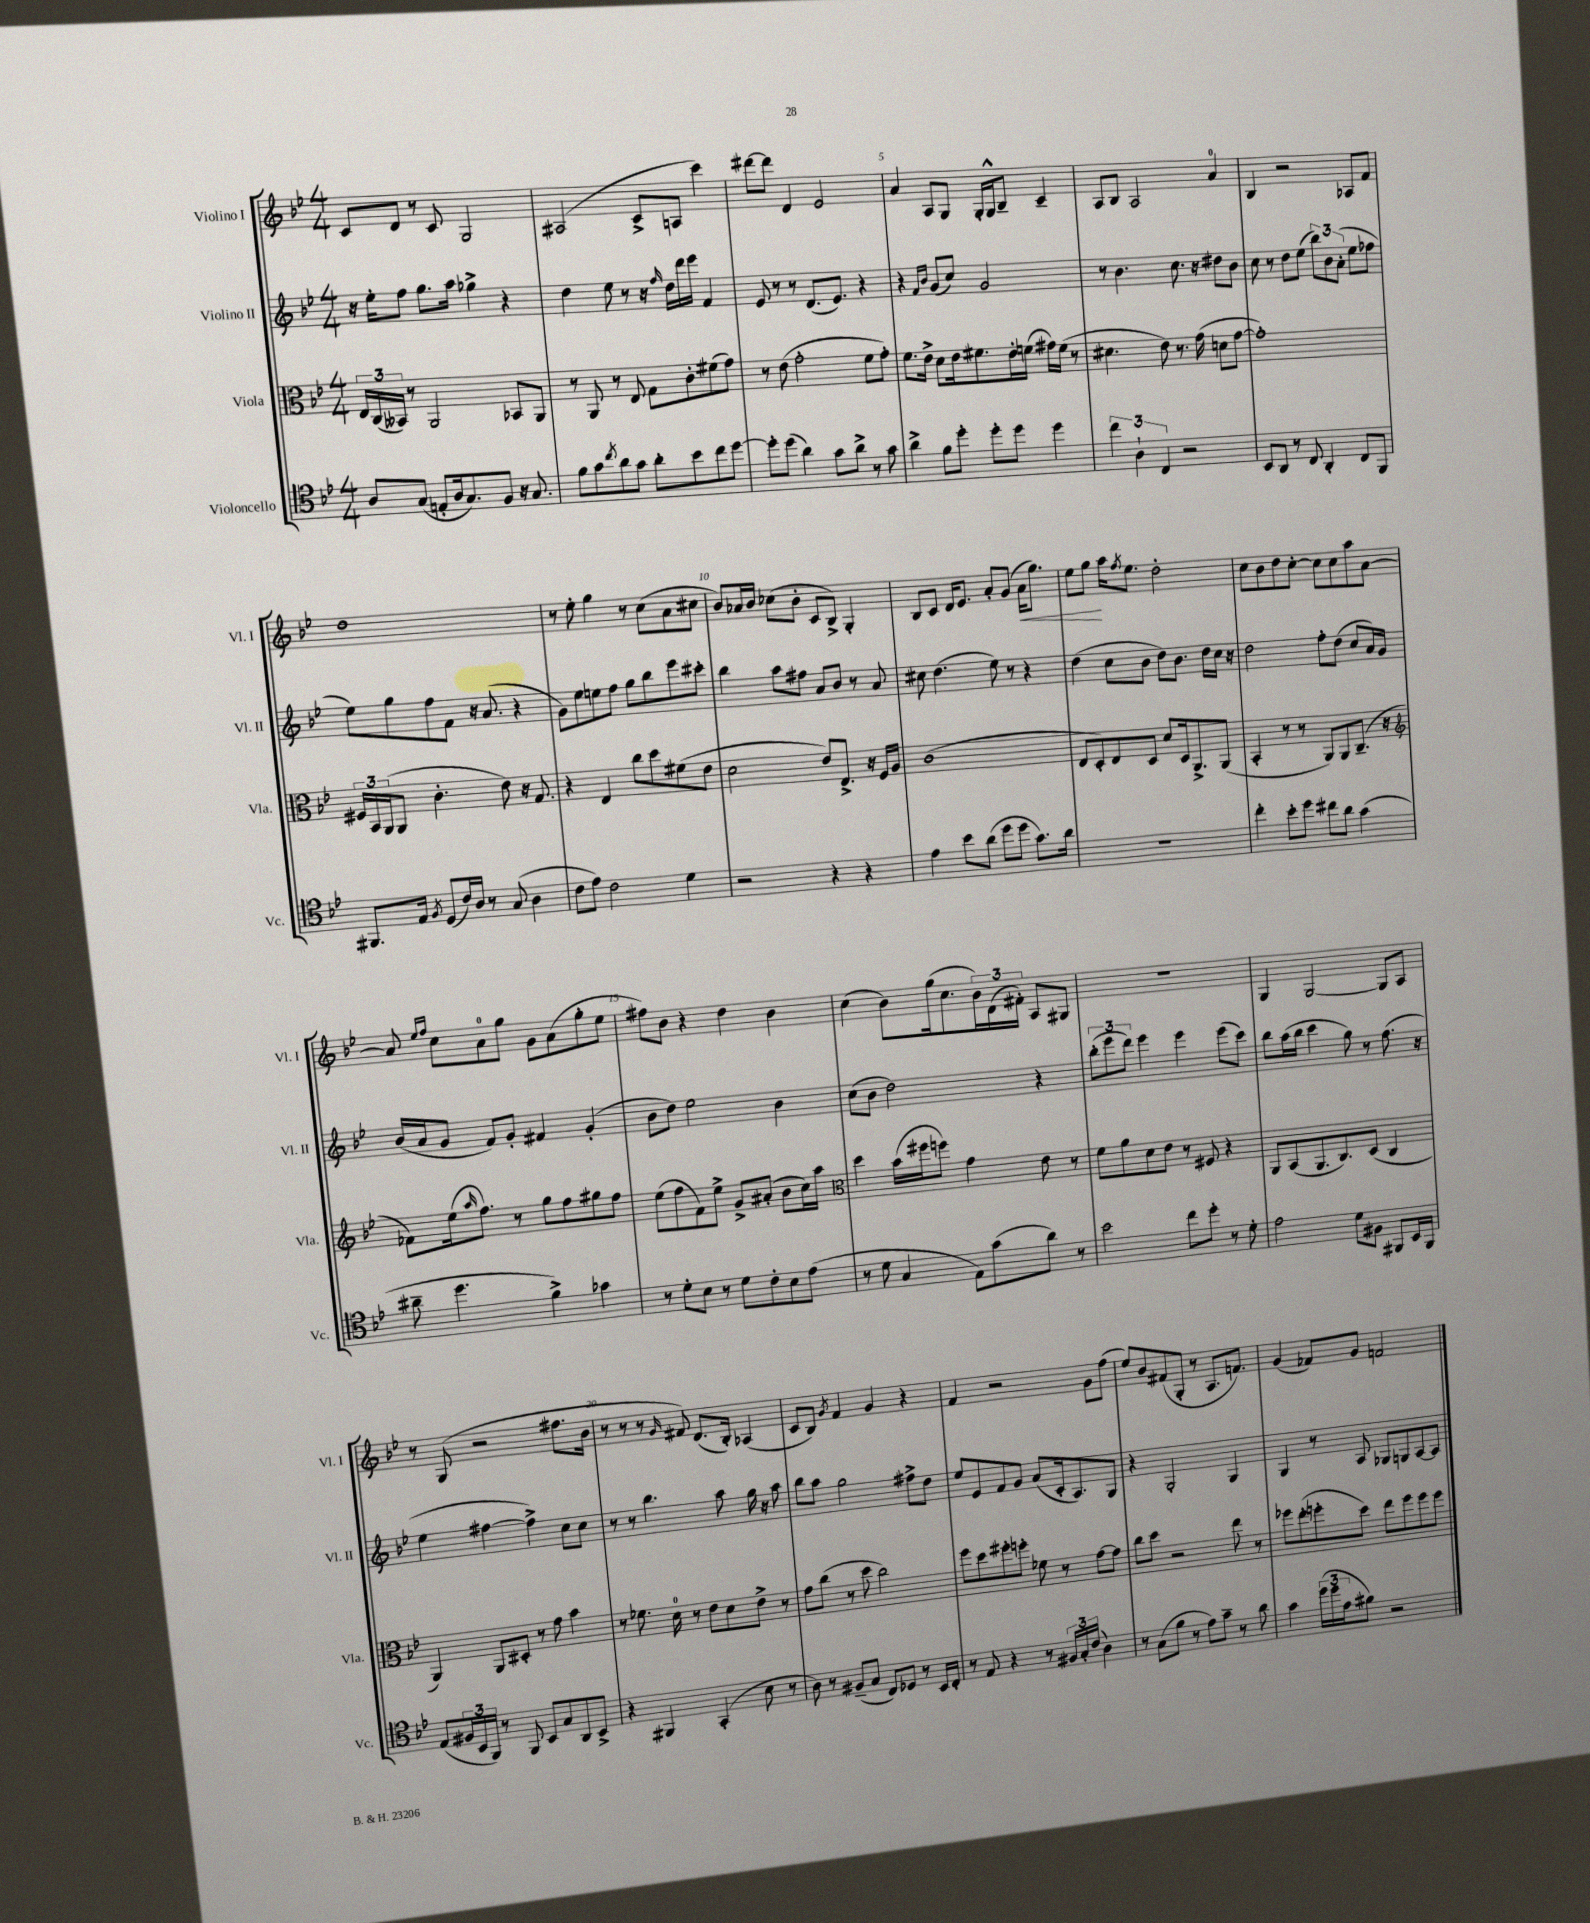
<<
\new StaffGroup <<
\new Staff = "s0" \with { instrumentName = "Violino I" shortInstrumentName = "Vl. I" } {
    \clef treble \key bes \major \numericTimeSignature \time 4/4
    c'8 d'8 r8 c'8 g2 |
    ais2( c'8-> a8 c'''4) |
    dis'''8~ dis'''8 d'4 ees'2 |
    a'4 a8 g8 g16-. g16-^ bes8-- c'4-- |
    a8 bes8 a2 a'4-0 |
    bes4 r2 aes8 f'8 |
    d''1 |
    r8 ees''8-. g''4 r8 c''8( a'8 cis''8 |
    bes'8) aes'16 bes'16 ces''8( bes'8-. c'8 bes8->) g4-. |
    bes8 c'8 d'16 ees'8. a'8-. g'8( a'16\< g''8.) |
    ees''8 g''8\! a''16 \acciaccatura { f''8 } ees''8. d''2-. |
    c''8 bes'8 d''8 c''8~-. c''8 c''8 a''8 a'8~ |
    a'8 \grace { ees''16 f''16 } c''8 a'8-0 g''8 g'8 a'8( g''8-. ees''8 |
    fis''8) bes'8 r4 d''4 bes'4 |
    c''4( bes'8) g''16( c''8. \tuplet 3/2 { bes'16) d'16( fis'16-.) } a8 gis8 |
    R1 |
    g4 g2~ g8 a8 |
    r8 g8( r2 fis''8. bes'16 |
    r8 r8 r8 \grace { g'16 } fis'8) d'8.( bes16-.) aes4( |
    c'8 bes8) \acciaccatura { g'8 } f'4 g'4 r4 |
    f'4 r2 g'8 f''8( |
    ees''8) bes'8 fis'8( g8-. r8 a8. f'8.) |
    g'4( fes'8) g'8 f'2 \bar "|." |
}
\new Staff = "s1" \with { instrumentName = "Violino II" shortInstrumentName = "Vl. II" } {
    \clef treble \key bes \major \numericTimeSignature \time 4/4
    r16 ees''16-. f''8 g''8. a''16 ges''4-> r4 |
    d''4 ees''8 r8 r16 \grace { f''16 } d''16 d'''16 ees'''16 f'4 |
    ees'8 r8 r8 d'8.( ees'8.) r4 |
    r4 \grace { f'16 bes'16 } g'8( c''8) g'2 |
    r8 bes'4. c''8. r16 dis''8 bes'8 |
    c''8 r8 d''8 ees''8( \tuplet 3/2 { bes''8) bes'8 a'8-.( } ees''8 fes''8 |
    ees''8) g''8 f''8 f'8 r16 a'8.( r4 |
    g'8) ees''8 e''8 f''8 g''8 bes''8 ees'''8 cis'''8-. |
    bes''4 a''8 fis''8 a'8 bes'8 r8 a'8 |
    cis''8 d''4.( ees''8) r8 r4 |
    d''4( c''8 bes'8 d''8) bes'8. d''16 c''16 r16 |
    d''2 f''8-. d''8( c''8 a'16) g'16 |
    bes'16( a'16 g'8 f'8) g'8-. fis'4 g'4-.( |
    bes'8 d''8) ees''2 bes'4 |
    c''8( bes'8 d''2) r4 |
    \tuplet 3/2 { bes''8-.( ees'''8 d'''8) } ees'''4 ees'''4 ees'''8( c'''8) |
    bes''8 a''16( bes''16 c'''4 g''8) r8 f''8.( r16 |
    ees''4 fis''4~ fis''4->) c''8 c''8 |
    r8 r8 bes''4. a''8 g''16 r16 a''8 |
    bes''8 a''8 g''2 fis''8-> d''8 |
    ees''8 ees'8 f'8 g'8 a'8( c'16-. a8.) g8 |
    r4 g2-. g4 |
    g4 r8 a8 ges8 g8 a8~ a8 \bar "|." |
}
\new Staff = "s2" \with { instrumentName = "Viola" shortInstrumentName = "Vla." } {
    \clef alto \key bes \major \numericTimeSignature \time 4/4
    \tuplet 3/2 { ees16 c16( beses,16) } r8 a,2 bes,8 a,8 |
    r8 a,8 r8 ees8 g8 c'8-. fis'8( g'8) |
    r8 ees'8( g'2-. f'8 g'8-.) |
    f'8. ees'16-> d'8 ees'16 fis'8. ees'16-. f'16( gis'16) f'16( r8 |
    dis'4. ees'8) r8. g'16( d'8 g'8~ |
    g'1-.) |
    \tuplet 3/2 { fis16 bes,16 a,16( } a,8 c'4.-. ees'8) r16 g8. |
    r4 ees4 c''8 d''8 fis'8( ees'8 |
    d'2 ees'8) ees8.-> r16 f16 a16 |
    c'1( |
    ees8 d8-.) ees8 d8 d'8 d16 a,8.-> a,8( |
    bes,4-. r8 r8 a,8) a,8 c8.--( r16 |
    \clef treble fes'8) ees''16( \grace { a''16 } f''8.) r8 g''8 f''8 gis''8 f''8 |
    ees''8( f''8 f'8) ees''8-> g'8-> ais'8-.( bes'8 c''16) a''16 |
    \clef alto d''4 bes'16( fis''16 f''8) g'4 ees'8 r8 |
    f'8 a'8 d'8 ees'8 r8 fis8 r4 |
    a,8 bes,8( a,8. c8.) d8( c4 |
    a,4) a,8 dis8-. r8 g'8 bes'4 |
    r8 fes'8. d'16-0 r8 ees'8 d'8 ees'8-> r8 |
    g'8 c''8( r8 d''8 c''2) |
    f''8 d''8 fis''8-. f''8-. fes'8 r8 g'8~ g'8 |
    c''8 d''8 r2 ees''8 r8 |
    fes''8 ees''8-.( f''8-. d''8) ees''8 f''8 f''8 f''8 \bar "|." |
}
\new Staff = "s3" \with { instrumentName = "Violoncello" shortInstrumentName = "Vc." } {
    \clef tenor \key bes \major \numericTimeSignature \time 4/4
    a8 g8( e8-. a16 g8.) f8 r16 g8. |
    f'8 g'8 \acciaccatura { c''8 } a'8 g'8 a'8-. bes'8 c''8 d''8~ |
    d''8-. d''8( a'4) g'8 a'8-> r8 g'8 |
    a'4-> f'8 d''8-. d''8-. d''8 d''4 |
    \tuplet 3/2 { c''4 a4-! c4 } r2 |
    bes,8 a,8 r8 c8 a,4-. c8 f,8 |
    fis,8. ees16 \acciaccatura { f8 } d8( c'16) a16 r8 g8( a4 |
    c'8 ees'8) c'2 d'4 |
    r2 r4 r4 |
    ees'4 bes'8 a'8( d''8 d''8 g'8.) a'16 |
    R1 |
    c''4-. bes'8-. d''8 cis''8 a'8 g'4( |
    ais'8-- d''4. f'4->) ges'4 |
    r8 d'8-. bes8 r8 d'8 c'8-. bes8 ees'8( |
    r8 d'8 g4 ees8) g'8( a'8) r8 |
    bes'2 c''8 d''8-. r8 d'8-. |
    ees'2 d'8 fis8 fis,8 bes,16 fis,16 |
    ees8( \tuplet 3/2 { fis16 bes,16 f,16) } r8 f,8 bes,8 g8 a,8 bes,8-> |
    r4 fis,4 g,4-.( bes8 r8 |
    a8) r8 fis8--( g8 c8) des8 r8 bes,16 c16-. |
    r8 ees8 r4 r8 \tuplet 3/2 { fis16 g16-. c'16( } a4) |
    r8 g8( f'8 r8 ees'8) g'8-- r8 a'8 |
    g'4 \tuplet 3/2 { d''16( d''16 ees'16 } fis'8) r2 \bar "|." |
}
>>
>>
\layout { \context { \Score currentBarNumber = #2 \override BarNumber.break-visibility = ##(#f #t #t) barNumberVisibility = #(every-nth-bar-number-visible 5) } }
